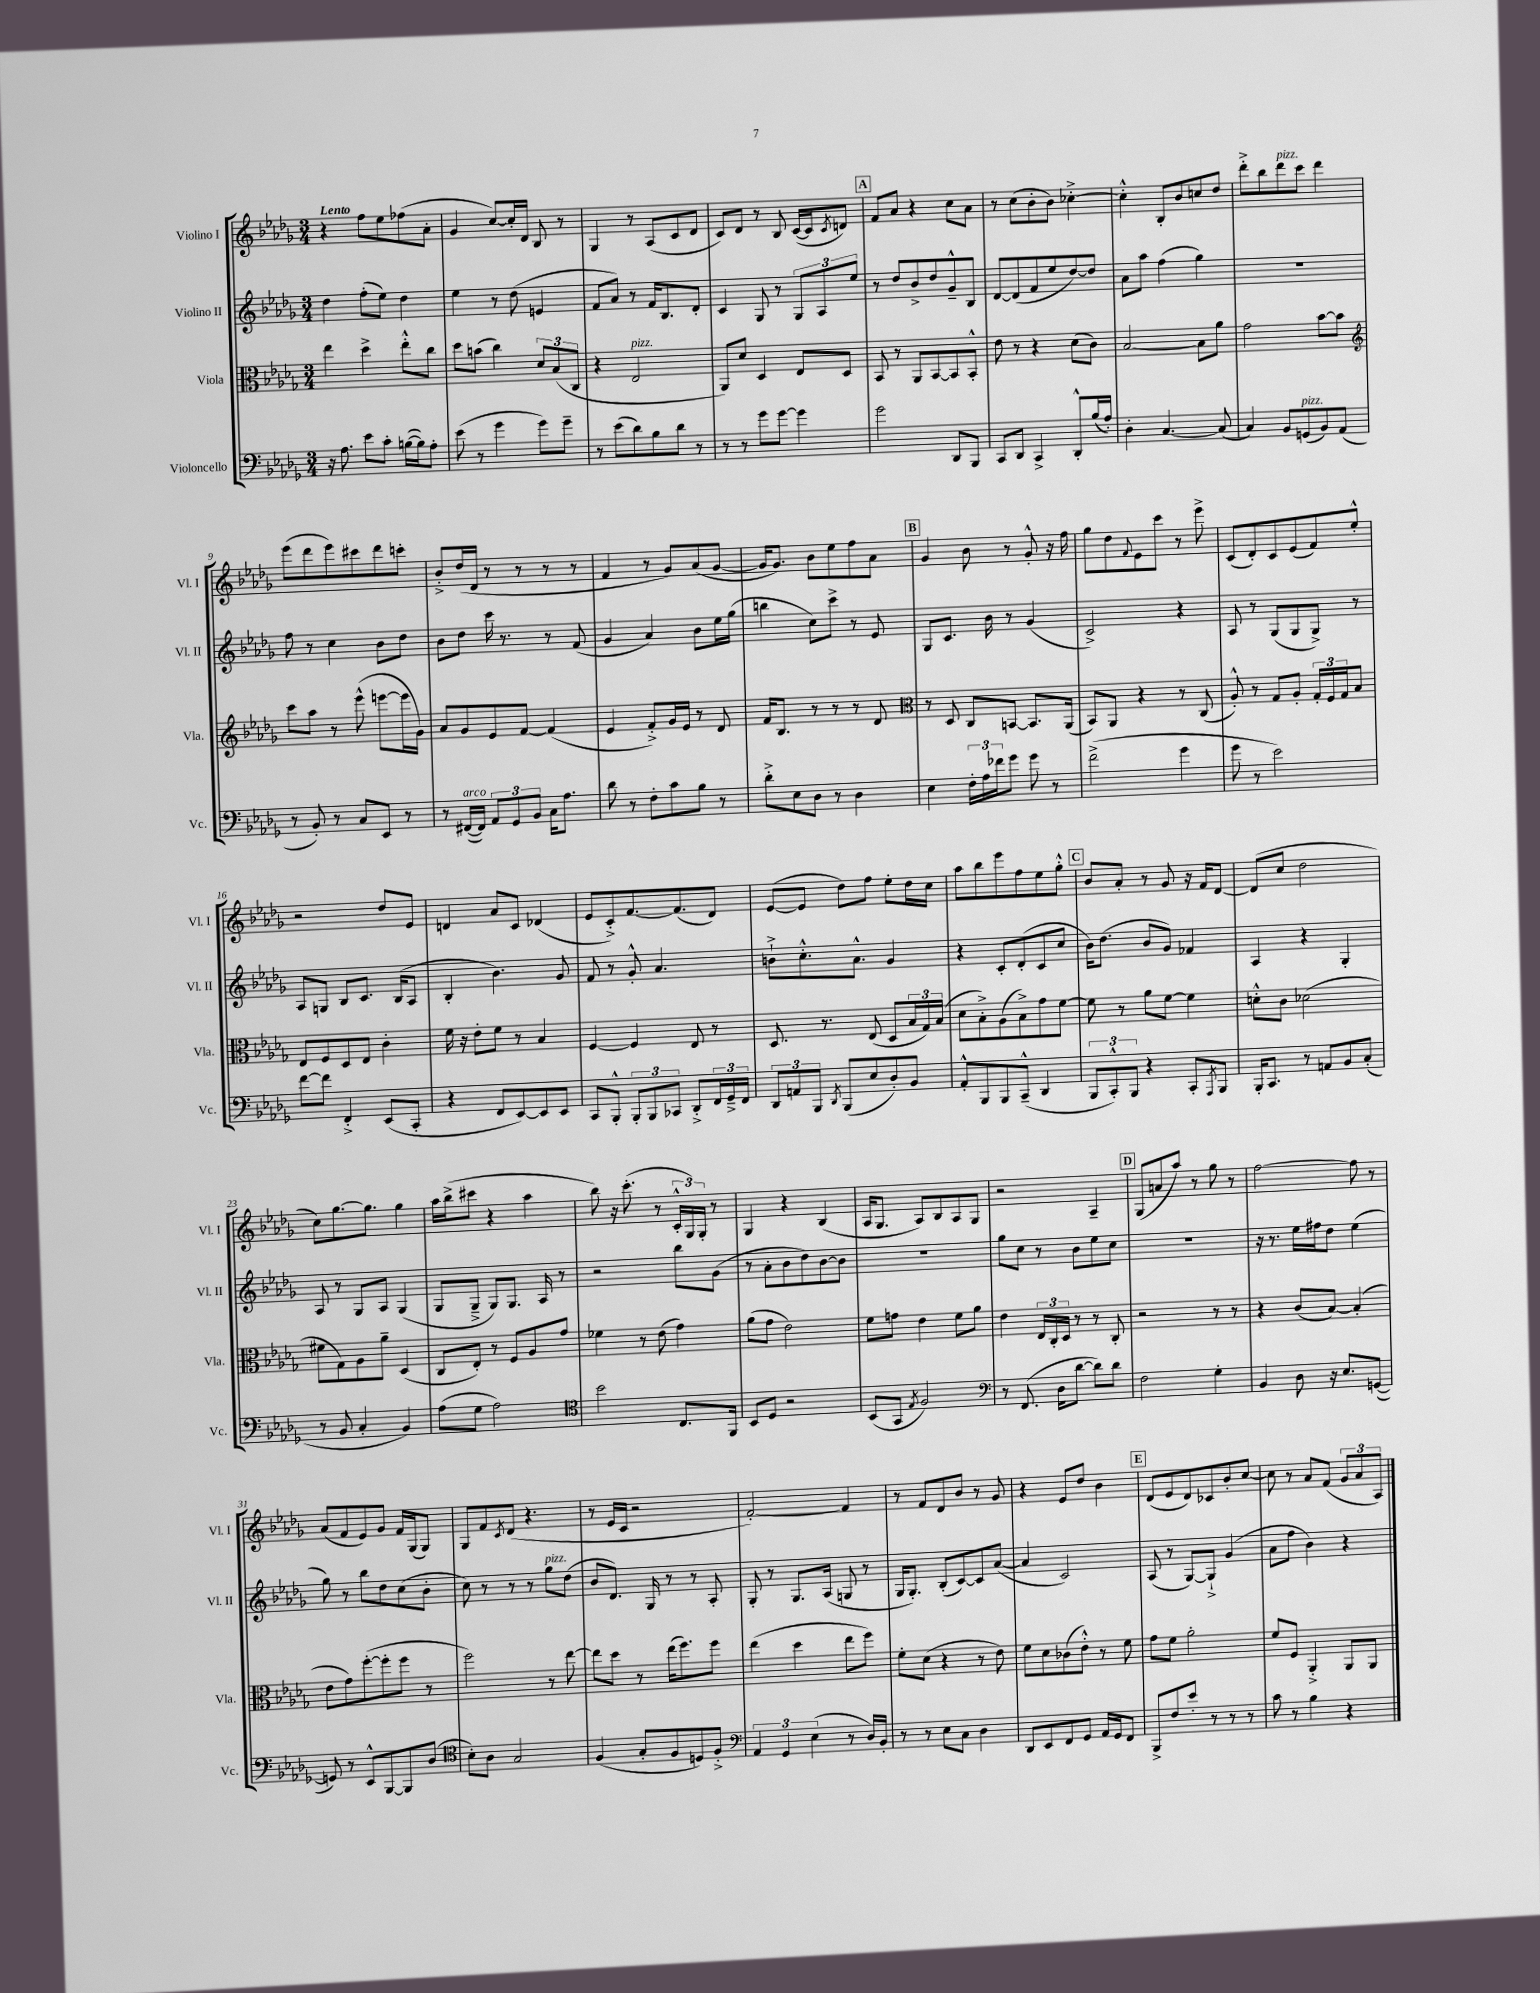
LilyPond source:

<<
\new StaffGroup <<
\new Staff = "s0" \with { instrumentName = "Violino I" shortInstrumentName = "Vl. I" } {
    \clef treble \key des \major \numericTimeSignature \time 3/4 \tempo "Lento"
    r4 f''8 ees''8 fes''8( aes'8-. |
    ges'4 c''8~) c''16-. des'16 bes8 r8 |
    ges4 r8 aes8( c'8 des'8 |
    c'8) des'8 r8 bes8 c'16~( c'16 \acciaccatura { c'8 } d'8) |
    \mark \markup { \box "A" } f'8 aes'8 r4 c''8 aes'8 |
    r8 c''8( bes'8-. bes'8) ces''4~-.-> |
    ces''4-.-^ bes8-. bes'8 c''8 des''8 |
    des'''8-.-> bes''8 des'''8^\markup { \italic "pizz." } c'''8 des'''4 |
    ees'''8( des'''8 ees'''8) cis'''8 des'''8 c'''8-. |
    bes'8-.-> des''16( des'16 r8 r8 r8 r8 |
    f'4 r8 ges'8) aes'8( ges'8~ |
    ges'16 ges'8.) bes'8 ees''8 f''8 aes'8 |
    \mark \markup { \box "B" } ges'4 bes'8 r8 ges'8-.-^ r16 f''16 |
    ges''8 des''8 \appoggiatura { f'8 } ees'8 c'''8 r8 ees'''8-> |
    c'8( des'8-.) c'8 ees'8( f'8) ees''8-.-^ |
    r2 des''8 ees'8 |
    d'4 aes'8 c'8 des'4( |
    ees'8 c'8-.->) f'8.~ f'8.( des'8) |
    ees'8~( ees'8 des''8) f''8 ees''8-. des''16 c''16 |
    aes''8 bes''8 ees'''8 f''8 ees''8 ges''8-.-^ |
    \mark \markup { \box "C" } bes'8 aes'8-. r8 ges'8 r16 f'16 des'8~ |
    des'8( c''8 des''2 |
    c''8) ges''8.~ ges''8. ges''4 |
    aes''16 bes''16->( cis'''8 r4 aes''4 |
    bes''8) r16 c'''8.-.( r8 \tuplet 3/2 { c'16-.-^ ges16) ges16-. } r8 |
    ges4 r4 bes4( |
    aes16 ges8. aes8) bes8 aes8 ges8 |
    r2 aes4-- |
    \mark \markup { \box "D" } ges8( a'8 aes''8) r8 ges''8 r8 |
    f''2~ f''8 r8 |
    aes'8( f'8 ees'8) ges'8 f'16 ges16( ges8) |
    ges8 f'8 \acciaccatura { c'8 } des'8( r4. |
    r8 ees'16 c'16 r2 |
    f'2~-.) f'4 |
    r8 f'8 des'8 bes'8 r8 ges'8 |
    r4 ees'8 des''8 bes'4 |
    \mark \markup { \box "E" } des'8( ees'8 des'8) ces'8 bes'8-. c''8~ |
    c''8 r8 aes'8 f'8( \tuplet 3/2 { ges'8 aes'8 aes8) } \bar "|." |
}
\new Staff = "s1" \with { instrumentName = "Violino II" shortInstrumentName = "Vl. II" } {
    \clef treble \key des \major \numericTimeSignature \time 3/4
    des''4 f''8-.( ees''8) des''4 |
    ees''4 r8 des''8( e'4 |
    f'8 aes'8) r8 f'16 bes8. des'8-. |
    c'4 ges8 r8 \tuplet 3/2 { ges8 aes8 ees''8 } |
    \mark \markup { \box "A" } r8 des''8 bes'8-> des''8 ges'8---^ bes8 |
    des'8~ des'8( f'8 ees''8 des''8~) des''8 |
    aes'8 aes''8 f''4( ges''4) |
    R2. |
    f''8 r8 c''4 bes'8 des''8 |
    bes'8 des''8 c'''16 r8. r8 f'8( |
    ges'4 aes'4) bes'8 ees''16 ges''16( |
    b''4 c''8) c'''8-> r8 ees'8 |
    \mark \markup { \box "B" } ges8 c'8. bes'16 r8 ges'4( |
    c'2->) r4 |
    aes8 r8 ges8( ges8 ges8->) r8 |
    aes8 g8 bes8 c'8. bes16( aes8 |
    bes4-. bes'4.) ges'8 |
    f'8 r8 ges'8-.-^ aes'4. |
    b'8-!-> c''8.-.-^ aes'8.-^ ges'4 |
    r4 c'8-. des'8-.( c'8 c''8 |
    \mark \markup { \box "C" } bes'16) des''8.( bes'8 ges'8) fes'4 |
    aes4 r4 ges4-. |
    aes8 r8 ges8 aes8 ges4( |
    ges8 ges8---> ges8) ges8. aes16 r8 |
    r2 bes''8 ges'8( |
    r8 aes'8-. bes'8 des''8) bes'8~ bes'8 |
    R2. |
    ges''8 c''8 r8 bes'8 ees''8 c''8 |
    \mark \markup { \box "D" } R2. |
    r16 r8. ees''16 fis''16 des''8 ees''4( |
    ges''8) r8 bes''8 des''8 c''8( bes'8-. |
    c''8) r8 r8 r8 ges''8^\markup { \italic "pizz." } des''8( |
    bes'8 des'8.) ges16 r8 r8 aes8-. |
    ges8-. r8 ges8. aes16( g8 r8 |
    ges16 ges8.-.) bes8-.( c'8~) c'8 aes'8~( |
    aes'4 c'2) |
    \mark \markup { \box "E" } aes8( r8 ges8~) ges8-!-> ges'4( |
    aes'8 f''8 bes'4) r4 \bar "|." |
}
\new Staff = "s2" \with { instrumentName = "Viola" shortInstrumentName = "Vla." } {
    \clef alto \key des \major \numericTimeSignature \time 3/4
    ees''4 des''4-> ees''8-.-^ c''8 |
    des''8 b'8( c''4) \tuplet 3/2 { des'8 bes8( c8 } |
    r4 ees2^\markup { \italic "pizz." } |
    aes,8) des'8 des4 ees8 des8 |
    \mark \markup { \box "A" } bes,8 r8 aes,8 bes,8~ bes,8 bes,8-.-^ |
    ees'8 r8 r4 des'8( c'8) |
    bes2~ bes8 aes'8 |
    ges'2 bes'8~ bes'8 |
    \clef treble c'''8 aes''8 r8 ees'''8-^( e'''8~ e'''16 ges'16) |
    aes'8 ges'8 ees'8 f'8~ f'4( |
    ees'4 f'8-.->) ges'16 ees'16 r8 des'8 |
    f'16 bes8. r8 r8 r8 des'8 |
    \mark \markup { \box "B" } \clef alto r8 des8 c8 b,8~ b,8. aes,16( |
    bes,8) aes,8 r4 r8 c8( |
    aes8-.-^) r8 ges8 aes8-. \tuplet 3/2 { ges16-. f16 ges16 } bes8 |
    ees8 f8 des8 ees8 c'4-. |
    f'16 r16 ees'8-. f'8 r8 bes4 |
    f4~ f4 ees8 r8 |
    des8. r8. ees8( des8 \tuplet 3/2 { bes16 ges16) bes16( } |
    des'8 bes8-.->) aes8( bes8->) ges'8 f'8~ |
    \mark \markup { \box "C" } f'8 r8 aes'8 f'8~ f'4 |
    d'8-.-^ c'8 des'2( |
    fis'8 ges8) aes8 aes'8-- des4( |
    c8 ees8-.) r8 f8 aes8 ges'8 |
    fes'4 r8 ees'8( ges'4) |
    aes'8( ges'8 ees'2) |
    f'8 g'8 ees'4 f'8 aes'8 |
    ees'4 \tuplet 3/2 { ees16 c16-. des16 } r8 r8 c8-. |
    \mark \markup { \box "D" } r2 r8 r8 |
    r4 c'8( bes8~) bes4-.( |
    ees'8 ges'8) f''8~-.( f''8-. f''8 r8 |
    f''2) r8 ees''8~ |
    ees''8 des''8 r8 ees''16( f''8.) f''8 |
    ees''4( des''4 ees''8 f''8) |
    f'8-. des'8( r4 r8 ees'8) |
    f'8 des'8 ces'8( ees'8-.-^) r8 f'8 |
    \mark \markup { \box "E" } ges'8 f'8 aes'2-. |
    f'8 f8 aes,4-.-> aes,8 aes,8 \bar "|." |
}
\new Staff = "s3" \with { instrumentName = "Violoncello" shortInstrumentName = "Vc." } {
    \clef bass \key des \major \numericTimeSignature \time 3/4
    r16 aes8. ees'8 c'8-. b16~( b16) aes8-. |
    ees'8( r8 ges'4 ges'8) ges'8-- |
    r8 ees'8( des'8) bes8 des'8 r8 |
    r8 r8 ges'8 ges'8~ ges'4 |
    \mark \markup { \box "A" } ges'2 des,8 bes,,8 |
    c,8 des,8 c,4-> des,8-.-^ bes16( aes16-.) |
    des4-. c4.~ c8( |
    c4) bes,8 g,8^\markup { \italic "pizz." }( bes,8) aes,8( |
    r8 bes,8-.) r8 c8 ees,8 r8 |
    r8 fis,16~^\markup { \italic "arco" }( fis,16) \tuplet 3/2 { aes,8 ges,8 bes,8 } c16 aes8. |
    des'8 r8 f8-. c'8 bes8 r8 |
    des'8-.-> ees8 des8 r8 des4 |
    \mark \markup { \box "B" } ees4 \tuplet 3/2 { f16-. aes16 fes'16 } ges'8 ges'8 r8 |
    f'2->( ges'4 |
    ges'8 r8 ees'2) |
    f'8~ f'8 f,4-.-> ees,8( c,8-. |
    r4 f,8 ees,8~) ees,8 ees,8 |
    c,8 bes,,8-.-^ \tuplet 3/2 { bes,,8-. bes,,8 ces,8 } des,8-.-> \tuplet 3/2 { f,16 ges,16---> f,16 } |
    \tuplet 3/2 { des,8 a,8 bes,,8 } \acciaccatura { des,8 } bes,,8( ees8 des8-.) bes,8 |
    aes,8-.-^ bes,,8 bes,,8 c,8---^( des,4 |
    \mark \markup { \box "C" } \tuplet 3/2 { bes,,8 c,8-.-^) bes,,8 } r4 c,8-. \acciaccatura { aes,,8 } bes,,8 |
    bes,,16-. c,8. r8 a,8 bes,8 c8-.( |
    r8 bes,8 c4-. bes,4) |
    aes8( ges8 aes2) |
    \clef tenor bes'2 c8. f,16 |
    bes,8 des8 r2 |
    bes,8( ges,8 \acciaccatura { ees8 } f2) |
    \clef bass r8 f,8.( des16 des'8~ des'8) des'8 |
    \mark \markup { \box "D" } f2 ges4-. |
    bes,4 des8 r16 ees8. g,8~( |
    g,8) r8 ees,8-^ bes,,8~ bes,,8 des8( |
    \clef tenor bes8-.) aes8 ges2 |
    f4( ges8-. f8 d8) f8-.-> |
    \clef bass \tuplet 3/2 { aes,4 ges,4 ees4( } r8 des16) bes,16-. |
    r8 r8 ees8 c8 des4 |
    des,8 ees,8 f,8 ges,8 aes,16 ges,16 f,8 |
    \mark \markup { \box "E" } bes,,8-> f8 ees'8-. r8 r8 r8 |
    c'8 r8 bes4 r4 \bar "|." |
}
>>
>>
